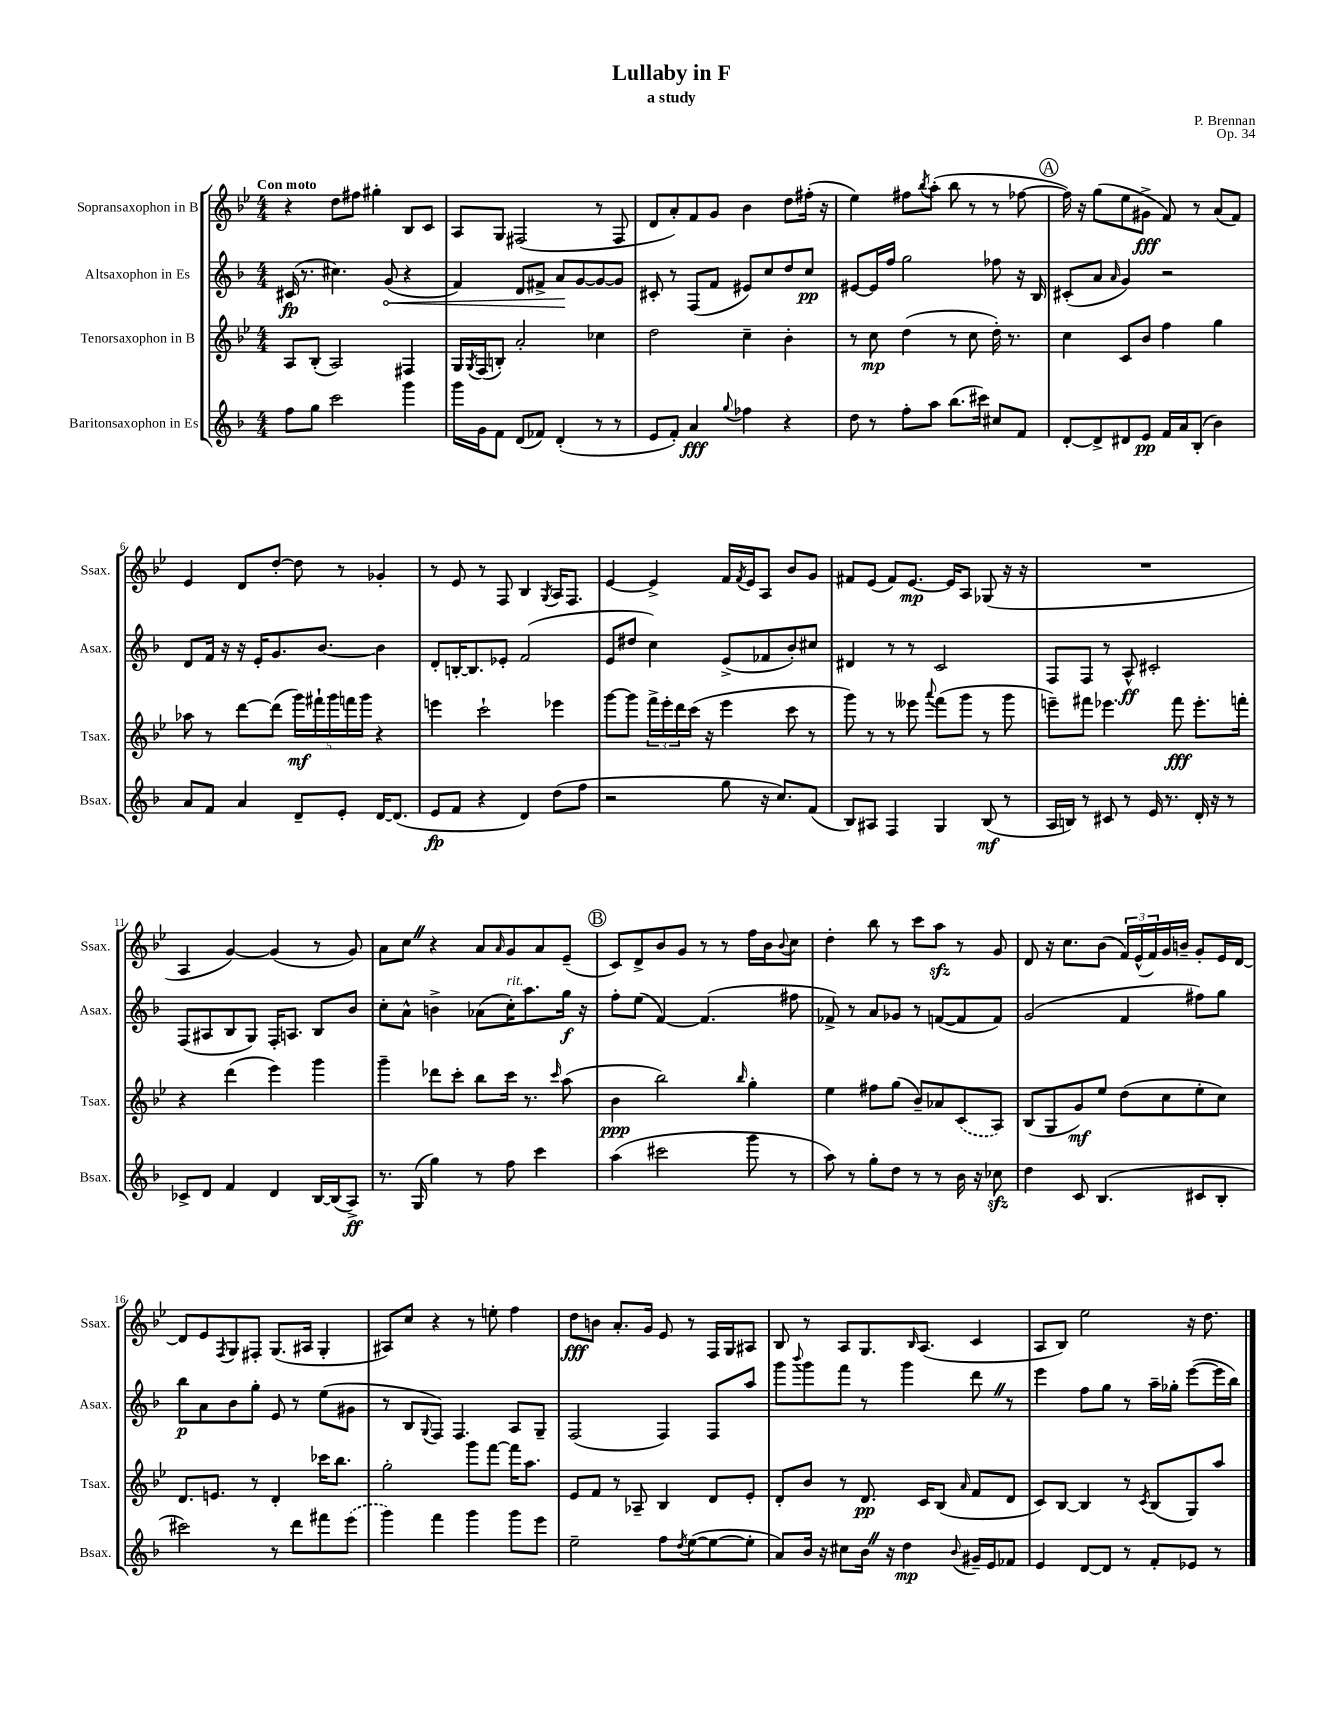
\header { title = "Lullaby in F" composer = "P. Brennan" subtitle = "a study" opus = "Op. 34" }
<<
\new StaffGroup <<
\new Staff = "s0" \with { instrumentName = "Sopransaxophon in B" shortInstrumentName = "Ssax." } {
    \clef treble \key bes \major \numericTimeSignature \time 4/4 \tempo "Con moto"
    r4 d''8 fis''8 gis''4-. bes8 c'8 |
    a8 g8 fis2( r8 fis8 |
    d'8 a'8-.) f'8 g'8 bes'4 d''8 fis''16-.( r16 |
    ees''4) fis''8 \acciaccatura { bes''8 } a''8-.( bes''8 r8 r8 fes''8~ |
    \mark \markup { \circle "A" } fes''16) r16 g''8( ees''8 gis'8->\fff f'8) r8 a'8( f'8) |
    ees'4 d'8 d''8~-. d''8 r8 ges'4-. |
    r8 ees'8 r8 f8 bes4 \acciaccatura { g8 } a16 f8. |
    ees'4~ ees'4-> f'16 \acciaccatura { f'8 } ees'16 a8 bes'8 g'8 |
    fis'8 ees'8( fis'8) ees'8.~\mp ees'16 a8 ges8( r16 r16 |
    R1 |
    a4 g'4~) g'4( r8 g'8) |
    a'8 c''8 \once \override BreathingSign.text = \markup { \musicglyph "scripts.caesura.straight" } \breathe r4 a'8 \grace { a'16 } g'8 a'8 ees'8--( |
    \mark \markup { \circle "B" } c'8) d'8-> bes'8 g'8 r8 r8 f''16 bes'16 \appoggiatura { bes'8 } c''8 |
    d''4-. bes''8 r8 c'''8 a''8\sfz r8 g'8 |
    d'8 r16 c''8. bes'8( \tuplet 3/2 { f'16) ees'16-^( f'16) } g'16 b'16-- g'8-. ees'16 d'16~ |
    d'8 ees'8 \acciaccatura { f8 } g8 fis8-. g8.( ais16 g4-. |
    ais8) c''8 r4 r8 e''8-. f''4 |
    d''8\fff b'8 a'8.-. g'16 ees'8 r8 f16 g16 ais8 |
    bes8 r8 a8 g8. \grace { bes16 } a8.( c'4 |
    a8 bes8) ees''2 r16 d''8. \bar "|." |
}
\new Staff = "s1" \with { instrumentName = "Altsaxophon in Es" shortInstrumentName = "Asax." } {
    \clef treble \key f \major \numericTimeSignature \time 4/4
    cis'16\fp( r8. cis''4.) \once \override Hairpin.circled-tip = ##t g'8\<( r4 |
    f'4) d'8 fis'8-> a'8\! g'8~ g'8~ g'8 |
    cis'8-. r8 f8( f'8 eis'8) c''8 d''8 c''8\pp |
    eis'8~ eis'16 f''16 g''2 fes''8 r16 bes16 |
    \mark \markup { \circle "A" } cis'8-.( a'8 \grace { a'16 } g'4) r2 |
    d'8 f'16 r16 r16 e'16-. g'8. bes'8.~ bes'4 |
    d'8-. b16~-. b8. ees'8-. f'2( |
    e'8 dis''8 c''4) e'8->( fes'8 bes'8-.) cis''8 |
    dis'4 r8 r8 c'2 |
    f8 f8 r8 a8-^\ff cis'2-. |
    f8( ais8 bes8 g8) f16-. a8. bes8 bes'8 |
    c''8-. a'8-^ b'4-> aes'8( c''16-.^\markup { \italic "rit." }) a''8. g''16\f r16 |
    \mark \markup { \circle "B" } f''8-. e''8( f'4~) f'4.( fis''8 |
    fes'8->) r8 a'8 ges'8 r8 f'8~( f'8 f'8) |
    g'2( f'4 fis''8) g''8 |
    bes''8\p a'8 bes'8 g''8-. e'8 r8 e''8( gis'8 |
    r8 bes8 \appoggiatura { g8 } f8) f4. a8 g8-- |
    f2( f4) f8 a''8 |
    g'''8 \appoggiatura { bes'''8 } g'''8 f'''8 r8 g'''4 d'''8 \once \override BreathingSign.text = \markup { \musicglyph "scripts.caesura.straight" } \breathe r8 |
    e'''4 f''8 g''8 r8 a''16-- ges''16-. e'''8~( e'''16 bes''16) \bar "|." |
}
\new Staff = "s2" \with { instrumentName = "Tenorsaxophon in B" shortInstrumentName = "Tsax." } {
    \clef treble \key bes \major \numericTimeSignature \time 4/4
    a8 bes8-.( a2) fis4 |
    g16 \acciaccatura { g8 } f16( b8-.) a'2-. ces''4 |
    d''2 c''4-- bes'4-. |
    r8 c''8\mp d''4( r8 c''8 d''16-.) r8. |
    \mark \markup { \circle "A" } c''4 c'8 bes'8 f''4 g''4 |
    aes''8 r8 d'''8~ d'''8( \tuplet 5/4 { g'''16\mf) fis'''16-! g'''16 f'''16 g'''16 } r4 |
    e'''4 c'''2-! ees'''4 |
    g'''8~ g'''8 \tuplet 3/2 { f'''16-> ees'''16-. d'''16 } c'''16( r16 ees'''4 c'''8 r8 |
    g'''8) r8 r8 eeses'''8 \appoggiatura { a'''8 } f'''8( g'''8 r8 g'''8 |
    e'''8--) fis'''8 ees'''4. fis'''8\fff ees'''8.-. f'''16-. |
    r4 d'''4( ees'''4) g'''4 |
    g'''4-- des'''8 c'''8-. bes''8 c'''16 r8. \grace { c'''16 } a''8( |
    \mark \markup { \circle "B" } bes'4\ppp bes''2) \grace { bes''16 } g''4-. |
    ees''4 fis''8 g''8( bes'8--) aes'8 \once \slurDashed c'8( a8) |
    bes8( g8 g'8\mf) ees''8 d''8( c''8 ees''8-. c''8) |
    d'8. e'8. r8 d'4-. ces'''16 bes''8. |
    g''2-. g'''8 f'''8~ f'''16 a''8. |
    ees'8 f'8 r8 aes8-- bes4 d'8 ees'8-. |
    d'8-. bes'8 r8 d'8.\pp c'16 bes8( \grace { a'16 } f'8 d'8 |
    c'8) bes8~ bes4 r8 \acciaccatura { c'8 } bes8( g8) a''8 \bar "|." |
}
\new Staff = "s3" \with { instrumentName = "Baritonsaxophon in Es" shortInstrumentName = "Bsax." } {
    \clef treble \key f \major \numericTimeSignature \time 4/4
    f''8 g''8 c'''2 g'''4 |
    g'''16 g'16 f'8 d'8( fes'8) d'4-.( r8 r8 |
    e'8 f'8-.) a'4\fff \appoggiatura { g''8 } fes''4 r4 |
    d''8 r8 f''8-. a''8 bes''8.( cis'''16) cis''8 f'8 |
    \mark \markup { \circle "A" } d'8~-. d'8-> dis'8 e'8\pp f'16 a'16 bes8-.( bes'4) |
    a'8 f'8 a'4 d'8-- e'8-. d'16~ d'8.( |
    e'8\fp f'8 r4 d'4) d''8( f''8 |
    r2 g''8 r16 c''8.) f'8( |
    bes8) ais8 f4 g4 bes8\mf( r8 |
    a16 b16) r8 cis'8 r8 e'16 r8. d'16-. r16 r8 |
    ces'8-> d'8 f'4 d'4 bes16~ bes16( a8->\ff) |
    r8. g16( g''4) r8 f''8 c'''4 |
    \mark \markup { \circle "B" } a''4( cis'''2 g'''8 r8 |
    a''8) r8 g''8-. d''8 r8 r8 bes'16 r16 ces''8\sfz |
    d''4 c'8 bes4.( cis'8 bes8-. |
    cis'''2) r8 d'''8 fis'''8 \once \slurDashed e'''8( |
    g'''4) f'''4 g'''4 g'''8 e'''8 |
    e''2-- f''8 \acciaccatura { d''8 } e''8~( e''8~ e''8-. |
    a'8) bes'16 r16 cis''8 bes'16 \once \override BreathingSign.text = \markup { \musicglyph "scripts.caesura.straight" } \breathe r16 d''4\mp \appoggiatura { bes'8 } gis'16-- e'16 fes'8 |
    e'4 d'8~ d'8 r8 f'8-. ees'8 r8 \bar "|." |
}
>>
>>
